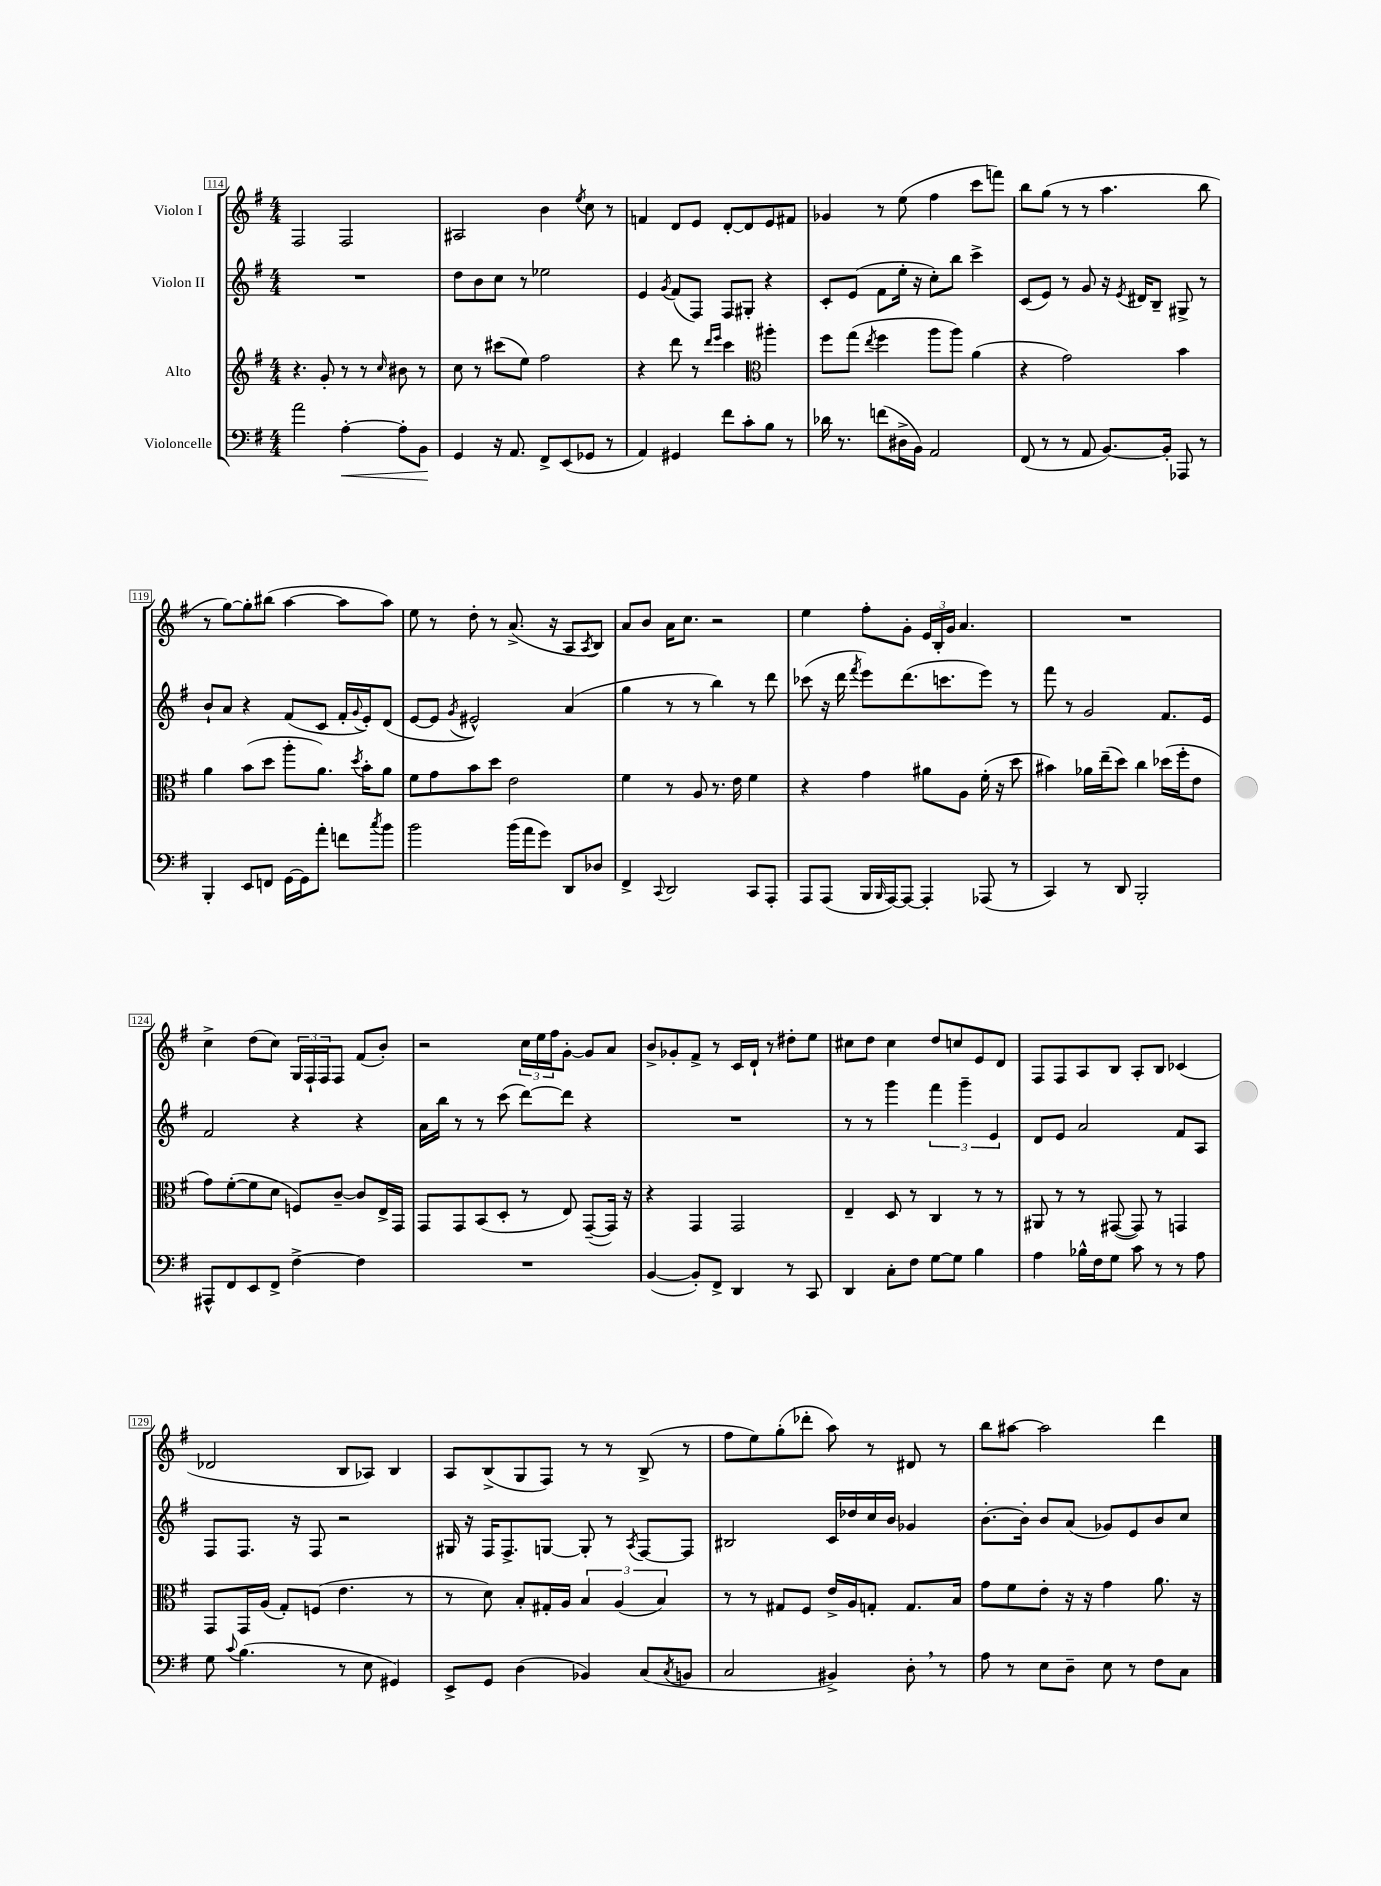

**kern	**kern	**kern	**kern
*staff4	*staff3	*staff2	*staff1
*clefF4	*clefG2	*clefG2	*clefG2
*k[f#]	*k[f#]	*k[f#]	*k[f#]
*M4/4	*M4/4	*M4/4	*M4/4
2a\	4.r	1r	2F#/
.	8g'/	.	.
[4A'\	8r	.	2F#/
.	8r	.	.
.	16qqcc/	.	.
8A'\]L	8b#\	.	.
8BB\J	8r	.	.
=	=	=	=
4GG/	8cc\	8dd\L	2A#/
.	8r	8b\	.
16r	(8ccc#\L	8cc\J	.
8.AA/	.	.	.
.	8ee\J)	8r	.
8FF#^/L	2ff#\	2ee-\	4b\
(8EE/	.	.	.
.	.	.	8qee/
8GG-/J	.	.	8cc\
8r	.	.	8r
=	=	=	=
4AA/)	4r	4e/	4f/
.	.	8qg/	.
4GG#/	8ddd\	(8f#/L	8d/L
.	8r	8F#/J)	8e/J
.	16qqddd/LL	.	.
.	16qqeee/JJ	.	.
8f#\L	4ccc\	8F#/L	[8d'/L
8c'\	.	8G#'/J	8d/]
*	*clefC3	*	*
8B\J	4aa#'\	4r	8e/
8r	.	.	8f#/J
=	=	=	=
16d-\	8ff#\L	8c'/L	4g-/
8.r	.	.	.
.	(8gg\J	(8e/J	.
.	8qee/	.	.
(8f\L	4ff#\	8f#\L	8r
16D#^\L	.	16ee'\Jk	(8ee\
16BB\JJ)	.	16r	.
2AA/	8aa\L	8cc'\L)	4ff#\
.	8aa\J)	8bb\J	.
.	(4a\	4ccc^\	8ccc\L
.	.	.	8fff\J)
=	=	=	=
(8FF#/	4r	(8c/L	8bb\L
8r	.	8e/J)	(8gg\J
8r	2g\)	8r	8r
8AA/	.	8g/	8r
[8.BB/L)	.	16r	4.aa\
.	.	8qe/	.
.	.	16d#/LK	.
.	.	8B~/J	.
16BB'/]Jk	.	.	.
8AAA-/	4b\	8G#^/	.
8r	.	8r	8bb\
=	=	=	=
4BBB'/	4a\	8b`/L	8r
.	.	8a/J	[8gg\L)
8EE/L	(8b\L	4r	8gg'\]
8FF/J	8dd\J	.	(8bb#\J
[16GG\LL	8aa'\L	(8f#/L	[4aa\
16GG\]J	.	.	.
8a'\J	8.a\J)	8c/J	.
8f\L	.	16f#'/LL	8aa\]L
.	8qdd/	8qqg/	.
.	16b'\LK	16e'/J)	.
8qcc/	.	.	.
8b\J	8a\J	(8d/J	8aa\J)
=	=	=	=
2b\	8f#\L	[8e/L	8ee\
.	8g\	8e/]J	8r
.	.	8qg/	.
.	8b\	2e#^^/)	8dd'\
.	8dd\J	.	8r
(16b\LL	2e\	.	(8.a^/
16a\J	.	.	.
8g\J)	.	.	.
.	.	.	16r
8DD/L	.	(4a/	8A/L
.	.	.	8qA/
8D-/J	.	.	8B/J)
=	=	=	=
4FF#^/	4f#\	4gg\	8a/L
.	.	.	8b/J
8qqCC/	.	.	.
2DD/	8r	8r	16a\LK
.	.	.	8.cc\J
.	8A/	8r	.
.	8.r	4bb\)	2r
.	16e\	.	.
8CC/L	4f#\	8r	.
8AAA'/J	.	8ddd\	.
=	=	=	=
8AAA/L	4r	(8ccc-\	4ee\
(8AAA/J	.	16r	.
.	.	16ddd\	.
.	.	8qfff#/	.
16BBB/LL	4g\	8eee\L)	8ff#'\L
16qqBBB/	.	.	.
[16AAA/J)	.	.	.
8AAA/_J	.	(8.ddd\	8g'\J
4AAA'/]	8a#\L	.	24e/LL
.	.	.	24B'/
.	.	8.ccc\	.
.	.	.	24g/JJ
.	8A\J	.	4.a/
(8AAA-/	(16f#'\	8eee\J)	.
.	16r	.	.
8r	8dd\	8r	.
=	=	=	=
4CC/)	4b#\)	8fff#\	1r
.	.	8r	.
8r	16a-\LL	2g/	.
.	(16ee~\J	.	.
8DD/	8dd\J)	.	.
2BBB'/	4cc\	.	.
.	(16dd-\LL	8.f#/L	.
.	16ff#'\J	.	.
.	8e\J	.	.
.	.	16e/Jk	.
=	=	=	=
8AAA#^^/L	8g\L)	2f#/	4cc^\
8FF#/	([8f#'\	.	.
8EE/	8f#\]	.	(8dd\L
8FF#^/J	8d\J	.	8cc\J)
[4F#^\	8F/L)	4r	24G/LL
.	.	.	24F#`/
.	.	.	24F#/J
.	[8c~/J	.	8F#/J
4F#\]	8c/]L	4r	(8f#/L
.	16E^/L	.	8b'/J)
.	16GG/JJ	.	.
=	=	=	=
1r	8GG/L	16a\LL	2r
.	.	16bb\JJ	.
.	8GG/	8r	.
.	(8BB/	8r	.
.	8D'/J	(8ccc\	.
.	8r	[8ddd\L)	24cc\LL
.	.	.	24ee\
.	.	.	24ff#\J
.	8E/)	8ddd\]J	[8g'\J
.	([8GG~/L	4r	8g/]L
.	16GG/]Jk)	.	8a/J
.	16r	.	.
=	=	=	=
([4BB/	4r	1r	8b^/L
.	.	.	8g-'/
8BB'/]L)	4GG/	.	8f#^/J
8FF#^/J	.	.	8r
4DD/	2GG/	.	16c/LL
.	.	.	16d`/JJ
.	.	.	8r
8r	.	.	8dd#'\L
8CC/	.	.	8ee\J
=	=	=	=
4DD/	4E~/	8r	8cc#\L
.	.	8r	8dd\J
8C'\L	8D/	4ggg\	4cc#\
8F#\J	8r	.	.
[8G\L	4C/	6fff#\	8dd/L
8G\]J	.	.	8cc/
.	.	6ggg~\	.
4B\	8r	.	8e/
.	.	6e/	.
.	8r	.	8d/J
=	=	=	=
4A\	8AA#/	8d/L	8F#/L
.	8r	8e/J	8F#/
16B-^^\LL	8r	2a/	8A/
16F#\J	.	.	.
8G\J	([8GG#/	.	8B/J
8c\	8GG#/])	.	8A'/L
8r	8r	.	8B/J
8r	4GG/	8f#/L	(4c-/
8A\	.	8A/J	.
=	=	=	=
8G\	8GG/L	8F#/L	2d-/
8qqc/	.	.	.
(4.B\	16GG/L	8.F#/J	.
.	(16A/JJ	.	.
.	8G'/L)	.	.
.	.	16r	.
.	(8F/J	8F#/	.
8r	4.e\	2r	8B/L
8E\	.	.	8A-/J)
4GG#/)	.	.	4B/
.	8r	.	.
=	=	=	=
8EE^/L	8r	16G#/	8A/L
.	.	16r	.
8GG/J	8d\)	16F#/LK	(8B^/
.	.	8.F#^/	.
(4D\	8B'/L	.	8G/
.	16G#'/L	[8G/J	8F#/J)
.	16A/JJ	.	.
4BB-/)	6B/	8G'/]	8r
.	.	8r	8r
.	(6A/	.	.
.	.	8qA/	.
(8C/L	.	[8F#/L	(8B^/
.	6B/)	.	.
8qC/	.	.	.
8BB/J	.	8F#/]J	8r
=	=	=	=
2C/	8r	2B#/	8ff#\L
.	8r	.	8ee\)
.	8G#/L	.	(8gg'\
.	8F#/J	.	8ddd-'\J
4BB#^/)	16e^/LL	16c/LL	8aa\)
.	16A/J	16dd-/	.
.	8G'/J	16cc/	8r
.	.	16b/JJ	.
8D'\	8.G/L	4g-/	8d#/
8r	.	.	8r
.	16B/Jk	.	.
=	=	=	=
8A\	8g\L	[8.b'\L	8bb\L
8r	8f#\	.	[8aa#\J
.	.	16b'\]Jk	.
8E\L	8e'\J	8b/L	2aa#\]
8D~\J	16r	(8a/J	.
.	16r	.	.
8E\	4g\	8g-/L)	.
8r	.	8e/	.
8F#\L	8.a\	8b/	4ddd\
8C\J	.	8cc/J	.
.	16r	.	.
==	==	==	==
*-	*-	*-	*-
